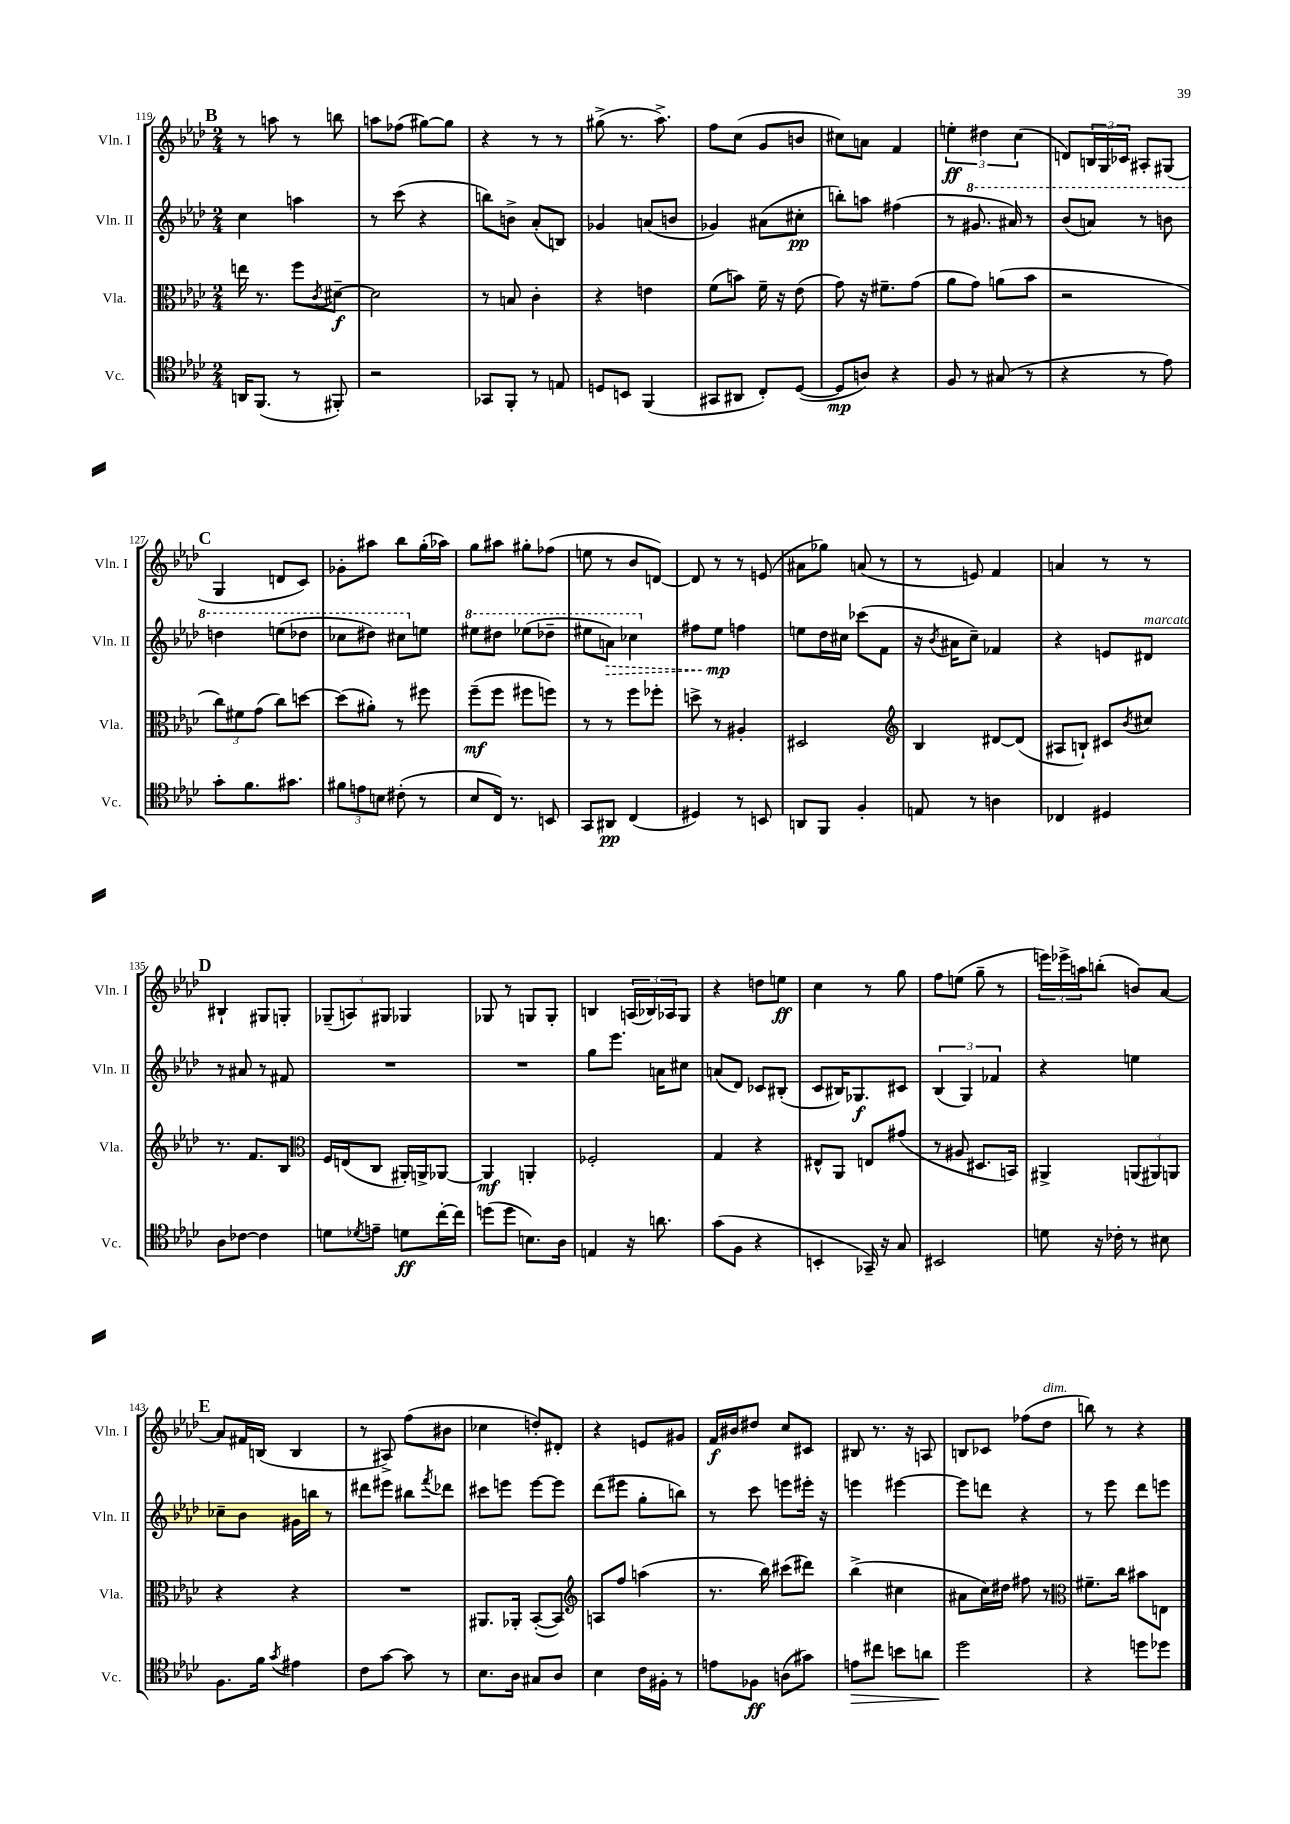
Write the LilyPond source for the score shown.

<<
\new StaffGroup <<
\new Staff = "s0" \with { instrumentName = "Vln. I" shortInstrumentName = "Vln. I" } {
    \clef treble \key aes \major \numericTimeSignature \time 2/4
    \mark \markup { \bold "B" } r8 a''8 r8 b''8 |
    a''8 fes''8( gis''8~) gis''8 |
    r4 r8 r8 |
    gis''8->( r8. aes''8.->) |
    f''8 c''8( g'8 b'8 |
    cis''8) a'8 f'4 |
    \tuplet 3/2 { e''4-.\ff dis''4 c''4( } |
    d'8) \tuplet 3/2 { b16 g16 ces'16 } ais8-. gis8( |
    \mark \markup { \bold "C" } g4 d'8 c'8) |
    ges'8-. ais''8 bes''8 g''16-.( aes''16) |
    g''8 ais''8 gis''8-. fes''8( |
    e''8 r8 bes'8 d'8~) |
    d'8 r8 r8 e'8( |
    ais'8 ges''8) a'8( r8 |
    r8 e'8) f'4 |
    a'4 r8 r8 |
    \mark \markup { \bold "D" } bis4-! gis8 g8-. |
    \tuplet 3/2 { ges8--( a8) gis8 } ges4 |
    ges8 r8 g8 g8-. |
    b4 \tuplet 3/2 { a16( bes16) aes16 } g8 |
    r4 d''8 e''8\ff |
    c''4 r8 g''8 |
    f''8 e''8( g''8-- r8 |
    \tuplet 3/2 { e'''16) ees'''16-> a''16 } b''8-.( b'8) aes'8~ |
    \mark \markup { \bold "E" } aes'8 fis'16 b16( b4 |
    r8 ais8->) f''8( bis'8 |
    ces''4 d''8-.) dis'8-. |
    r4 e'8 gis'8 |
    f'16\f bis'16 dis''8 c''8 cis'8 |
    bis8 r8. r16 a8 |
    b8 ces'8 fes''8( des''8^\markup { \italic "dim." } |
    b''8) r8 r4 \bar "|." |
}
\new Staff = "s1" \with { instrumentName = "Vln. II" shortInstrumentName = "Vln. II" } {
    \clef treble \key aes \major \numericTimeSignature \time 2/4
    \mark \markup { \bold "B" } c''4 a''4 |
    r8 c'''8( r4 |
    b''8) b'8-> aes'8-.( b8) |
    ges'4 a'8( b'8 |
    ges'4) ais'8( cis''8-.\pp |
    b''8-.) a''8 fis''4( |
    r8 \ottava #1 gis''8. ais''16) r8 |
    bes''8( a''8) r8 b''8 |
    \mark \markup { \bold "C" } d'''4 e'''8( des'''8 |
    ces'''8 dis'''8) cis'''8 \ottava #0 e''8 |
    \ottava #1 eis'''8 dis'''8 ees'''8( des'''8-- |
    eis'''8 \once \override Hairpin.style = #'dashed-line a''8\>) ces'''4 \ottava #0 |
    fis''8 ees''8\mp\! f''4 |
    e''8 des''16 cis''16 ces'''8( f'8 |
    r16 \acciaccatura { bes'8 } ais'16 c''8--) fes'4 |
    r4 e'8 dis'8^\markup { \italic "marcato" } |
    \mark \markup { \bold "D" } r8 ais'8 r8 fis'8 |
    R2 |
    R2 |
    g''8 ees'''8. a'16 cis''8 |
    a'8( des'8) ces'8 bis8-.( |
    c'8 bis16) ges8.\f cis'8 |
    \tuplet 3/2 { bes4( g4) fes'4 } |
    r4 e''4 |
    \mark \markup { \bold "E" } ces''8-- bes'8 gis'16 b''16 r8 |
    dis'''8 eis'''8 bis''8 \acciaccatura { f'''8 } des'''8 |
    cis'''8 e'''8 e'''8~ e'''8 |
    des'''8( eis'''8 g''8-. b''8) |
    r8 c'''8 e'''8 eis'''16-. r16 |
    e'''4 eis'''4~ |
    eis'''8 d'''8 r4 |
    r8 ees'''8 des'''8 e'''8 \bar "|." |
}
\new Staff = "s2" \with { instrumentName = "Vla." shortInstrumentName = "Vla." } {
    \clef alto \key aes \major \numericTimeSignature \time 2/4
    \mark \markup { \bold "B" } e''16 r8. f''8 \acciaccatura { c'8 } dis'8~--\f |
    dis'2 |
    r8 b8 c'4-. |
    r4 e'4 |
    f'8( b'8) f'16-- r16 ees'8( |
    g'8) r16 fis'8.-- g'8( |
    aes'8 g'8) a'8( bes'8 |
    r2 |
    \mark \markup { \bold "C" } \tuplet 3/2 { c''8) fis'8 g'8( } c''8) d''8~ |
    d''8( ais'8-.) r8 fis''8 |
    f''8--\mf( f''8 fis''8 f''8) |
    r8 r8 f''8 fes''8-. |
    d''8-> r8 ais4-. |
    dis2 |
    \clef treble bes4 dis'8~ dis'8( |
    ais8 b8-!) cis'8 \acciaccatura { bes'8 } cis''8 |
    \mark \markup { \bold "D" } r8. f'8. bes8 |
    \clef alto f16 e16( c8 ais,16-.) a,16-> aes,8~ |
    aes,4\mf a,4-. |
    fes2-. |
    g4 r4 |
    eis8-^ aes,8 e8 gis'8( |
    r8 ais8 dis8. b,16) |
    ais,4-> \tuplet 3/2 { a,8( ais,8) a,8 } |
    \mark \markup { \bold "E" } r4 r4 |
    R2 |
    ais,8. aes,16-. bes,8~-.( bes,8) |
    \clef treble a8 f''8 a''4( |
    r8. bes''16) cis'''8( dis'''8) |
    bes''4->( cis''4 |
    ais'8 c''16) dis''16 fis''8 r8 |
    \clef alto fis'8.-- c''16 bis'8 e8 \bar "|." |
}
\new Staff = "s3" \with { instrumentName = "Vc." shortInstrumentName = "Vc." } {
    \clef tenor \key aes \major \numericTimeSignature \time 2/4
    \mark \markup { \bold "B" } a,16 f,8.( r8 fis,8-.) |
    r2 |
    ges,8 f,8-. r8 e8 |
    d8 b,8 f,4( |
    gis,8 ais,8 c8-.) des8~( |
    des8\mp a8) r4 |
    f8 r8 gis8( r8 |
    r4 r8 ees'8) |
    \mark \markup { \bold "C" } g'8-. f'8. gis'8. |
    \tuplet 3/2 { fis'8 e'8 b8 } cis'8-.( r8 |
    bes8 c16) r8. b,8 |
    g,8 ais,8\pp c4( |
    dis4) r8 b,8 |
    a,8 f,8 f4-. |
    e8 r8 a4 |
    ces4 dis4 |
    \mark \markup { \bold "D" } aes8 ces'8~ ces'4 |
    d'8 \acciaccatura { des'8 } e'8-- d'8\ff c''16~-. c''16 |
    d''8( d''8 b8.) aes16 |
    e4 r16 a'8. |
    g'8( f8 r4 |
    b,4-. ges,16--) r16 g8 |
    bis,2 |
    d'8 r16 ces'16-. r8 bis8 |
    \mark \markup { \bold "E" } f8. f'16 \acciaccatura { g'8 } eis'4 |
    c'8 g'8~ g'8 r8 |
    bes8. aes16 gis8 aes8 |
    bes4 c'16 fis16-. r8 |
    e'8 fes8\ff a8( gis'8) |
    e'8\> cis''8 b'8 a'8 |
    des''2\! |
    r4 d''8 des''8 \bar "|." |
}
>>
>>
\layout { \context { \Score currentBarNumber = #119 } }
